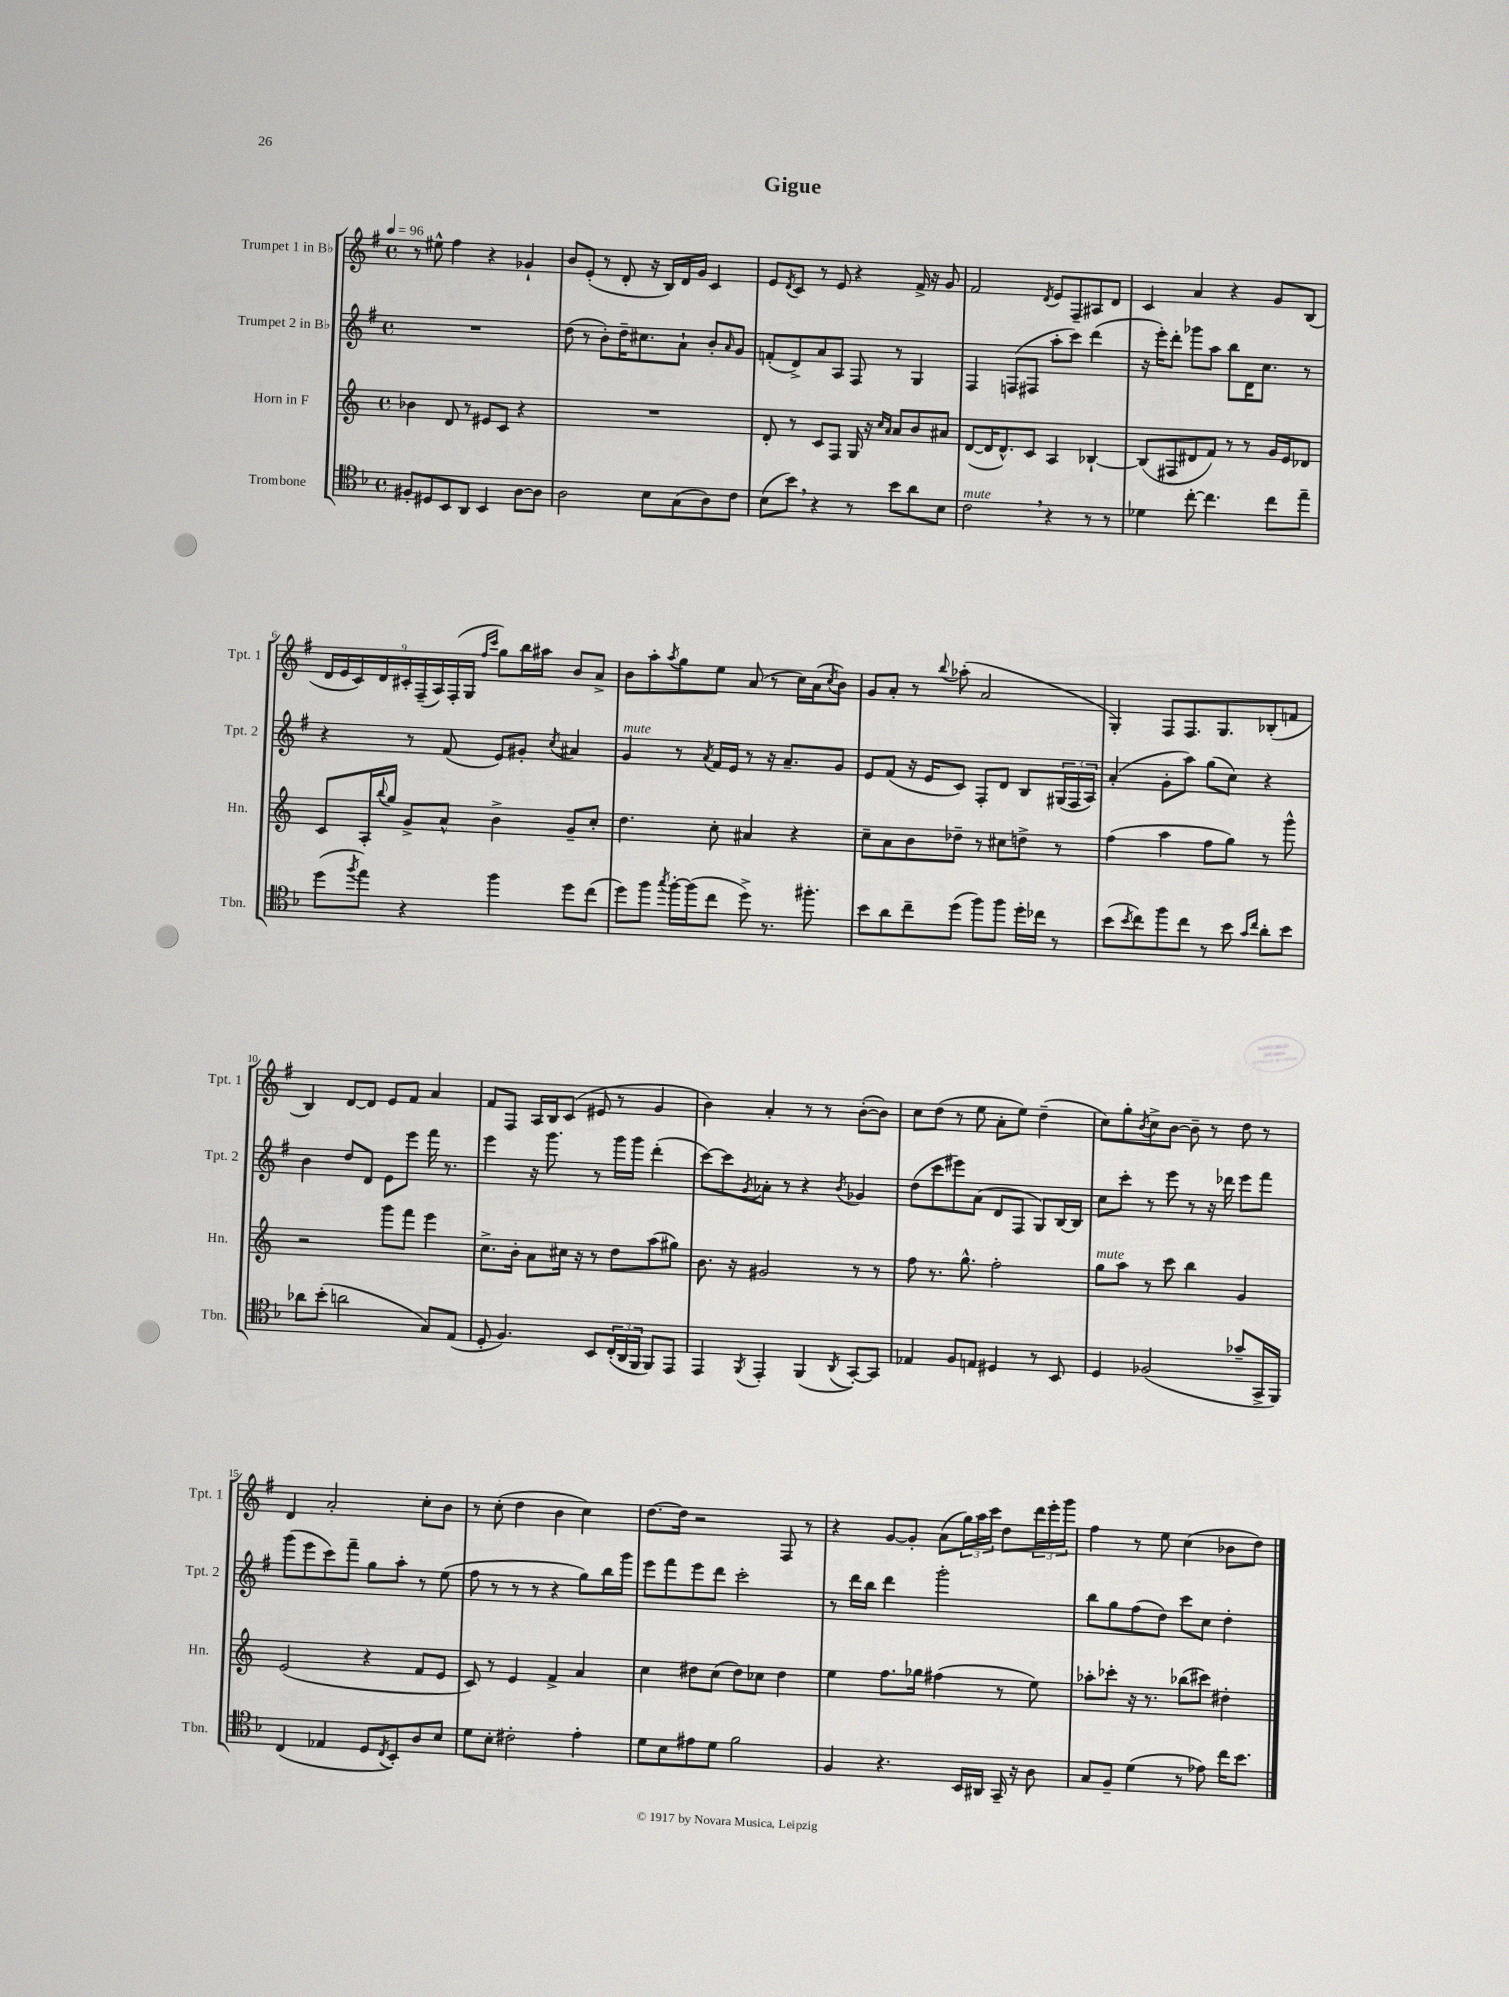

**kern	**kern	**kern	**kern
*staff4	*staff3	*staff2	*staff1
*clefC4	*clefG2	*clefG2	*clefG2
*k[b-]	*k[]	*k[f#]	*k[f#]
*M4/4	*M4/4	*M4/4	*M4/4
*met(c)	*met(c)	*met(c)	*met(c)
*MM96	*MM96	*MM96	*MM96
8F#'	4b-	1r	8r
8D#	.	.	8ee#^^
8BB-	8d	.	4ff#
8AA	8r	.	.
4BB-	8e#	.	4r
.	8c	.	.
[8A	4r	.	4g-`
8A]	.	.	.
=	=	=	=
2A	1r	(8dd	8b
.	.	8r	(8e'
.	.	8b')	8r
.	.	16dd~	8d'
.	.	8.cc#	.
8B-	.	.	16r
.	.	.	16B)
(8G	.	8a`	16d
.	.	.	16g
8A)	.	8b'	4c
.	.	16qqa	.
8c	.	8g	.
=	=	=	=
(8B-	8d'	(8f'	8e
.	.	.	8qd
8b-)	8r	8d^)	8c
4r	8c	8a	8r
.	8F	8A	8e
8r	16G	8F#	4r
.	16r	.	.
.	16qqcc	.	.
.	16qqa	.	.
8b-	8a	8r	.
8a	8b	4G	16f#^
.	.	.	16r
8B-	8a#	.	8g
=	=	=	=
2c	([8d	4F#	2f#
.	16d]	.	.
.	8.d^^)	.	.
.	.	(8F	.
.	8c	8F#	.
.	.	.	8qd
4r	4A	8aa'	8e
.	.	8ccc)	8F#~
8r	[4B-`	(4ddd	8A#
8r	.	.	8d
=	=	=	=
4d-	(8B-]	16r	4c
.	.	16eee')	.
.	8F#	8ddd'	.
[8cc'	8d#	8ggg-	4a
4.cc]	8f)	8aa	.
.	8r	8bb	4r
.	8r	16d	.
.	.	8.cc	.
8cc	16g	.	8g
.	16e	.	.
8ee~	8d-	8r	(8B
=	=	=	=
(8dd	8c	4r	18d
.	.	.	18e
.	.	.	18c)
8qff	.	.	.
8ee)	16A'	.	.
.	.	.	18d
.	8qqbb	.	.
.	16gg	.	.
.	.	.	18c#'
4r	8g^	8r	.
.	.	.	(18F#~
.	.	.	18A)
.	8a^^	(8f#	.
.	.	.	(18F#'
.	.	.	18G
.	.	.	16qqff#
.	.	.	16qqccc
4ff	4b^	8e)	8gg)
.	.	8g#'	16bb
.	.	.	16aa#
.	.	8qcc	.
8dd	8g~	4a#	8b
(8cc	8cc'	.	8a^
=	=	=	=
8dd)	4.dd	4g	8b
8ff	.	.	8aa'
8qgg	.	.	8qaa
[16ff'	.	8r	8gg
(16ff]	.	.	.
.	.	8qa	.
8cc	8cc'	16f#	8ee
.	.	16e	.
8dd^)	4a#	8r	(8a
8.r	.	16r	8r
.	.	8.a~	.
.	4r	.	16cc)
8.ff#'	.	.	(16a
.	.	.	8qcc
.	.	8g	8b)
=	=	=	=
8b-	8cc~	8e	8g
8a	8a	(8f#	8a'
8cc~	8b	16r	8r
.	.	16e	.
.	.	.	8qqbb
(8dd	8dd-~	8c)	(8aa-'
8ff)	8r	8F#'	2a
8ff	8cc#	8d	.
16dd'	8dd^	8B	.
16cc-	.	.	.
8r	8r	(24G#	.
.	.	24F#	.
.	.	24A)	.
=	=	=	=
(8b-	(4ff	(4a'	4G')
8qb-	.	.	.
8cc)	.	.	.
8ff	4aa	8g'	8F#
8cc	.	8aa)	8.F#
8r	8ff	(8gg	.
.	.	.	8.G
8b-	8gg)	8cc)	.
16qqg	.	.	.
16qqcc	.	.	.
8a'	8r	4r	(8B-'
8b-	8ggg^^	.	8f
=	=	=	=
8a-	2r	4b	4B)
(8b-'	.	.	.
2a	.	8dd	[8d
.	.	8d	8d]
.	8ggg	8e	8e
.	8fff	8eee	8f#
8G)	4eee	16fff#	4a
.	.	8.r	.
(8E	.	.	.
=	=	=	=
8D'	8.cc^	4eee	8f#
4.F)	.	.	8F#
.	16b'	.	.
.	8a	16r	16A
.	.	8.ggg	16B
.	16cc#	.	(8c
.	16r	.	.
8BB-	8r	8r	8e#
(24C'	8dd	16ggg	8r
24AA	.	.	.
.	.	16ggg	.
24FF	.	.	.
8FF)	(8aa	(4ddd'	4g
8EE	8gg#)	.	.
=	=	=	=
4EE	8.b	[8ccc)	4b)
.	.	8ccc]	.
.	16r	.	.
8qFF	.	8qg	.
4EE'	2g#	8a-'	4a'
.	.	8r	.
(4FF	.	4r	8r
.	.	.	8r
8qAA	.	8qb	.
[8GG')	8r	4g-	([8b'
8GG]	8r	.	8b])
=	=	=	=
4E-	8ff	(8dd	8cc
.	8.r	8ccc	(8dd
8F	.	8eee#)	8r
.	8.gg^^	.	.
8E	.	(8a	8ee
4D#	2ff'	8d	8a'
.	.	8F#	8ee)
8r	.	8G)	(4dd~
8BB-	.	[16B	.
.	.	16B]	.
=	=	=	=
4D	8gg	8cc	8cc)
.	8aa	8ccc'	8gg'
.	.	.	8qb
(2F-	8r	8r	8cc^
.	8ccc	8eee	[8b
.	4bb	8r	8b~]
.	.	16r	8r
.	.	16ddd-	.
8g-~	4g	8eee	8dd
16GG^	.	8fff#	8r
16FF)	.	.	.
=	=	=	=
(4C	(2e	(8ggg	4d
.	.	8eee	.
4E-	.	8ccc)	2a'
.	.	8fff#~	.
8D	4r	8gg	.
8qC	.	.	.
8BB-')	.	8aa'	.
8A	8f	8r	8cc'
8B-	8e	(8ee	8b
=	=	=	=
8d	8c)	8ff#	8r
8B-'	8r	8r	(8cc'
2c#'	4e	8r	4dd
.	.	8r	.
.	4f^	4r	4b
4e'	4a	8gg)	4cc)
.	.	16bb	.
.	.	16ggg	.
=	=	=	=
8d	4cc	8eee	[8.dd
8B-	.	8fff#	.
.	.	.	16dd]
8e#	8dd#	8eee	2r
8d	(8cc	8ddd	.
2f	8dd#)	2ccc'	.
.	8cc-	.	.
.	4dd#	.	8F#
.	.	.	8r
=	=	=	=
4F	4ee	8r	4r
.	.	16ddd	.
.	.	16bb	.
4.r	8.ff	4ddd	[8g
.	.	.	8g']
.	16gg-	.	.
.	(4ff#	2ggg'	(8a
16BB-	.	.	24gg)
.	.	.	24aa
16AA#	.	.	.
.	.	.	24ccc
16GG~	8r	.	8dd
16r	.	.	.
8A	8ee)	.	24ddd
.	.	.	24eee'
.	.	.	24ggg
=	=	=	=
8G	8aa-'	8bb	4ff#
8F~	8ccc-'	8gg	.
(4d	16r	(8ff#	8r
.	8.r	.	.
.	.	8dd)	8ee
8r	(8bb-	8ccc	(4cc
8e-)	8ccc#)	8cc	.
16cc	4dd#'	4dd'	8b-
8.b-	.	.	.
.	.	.	8dd)
==	==	==	==
*-	*-	*-	*-
